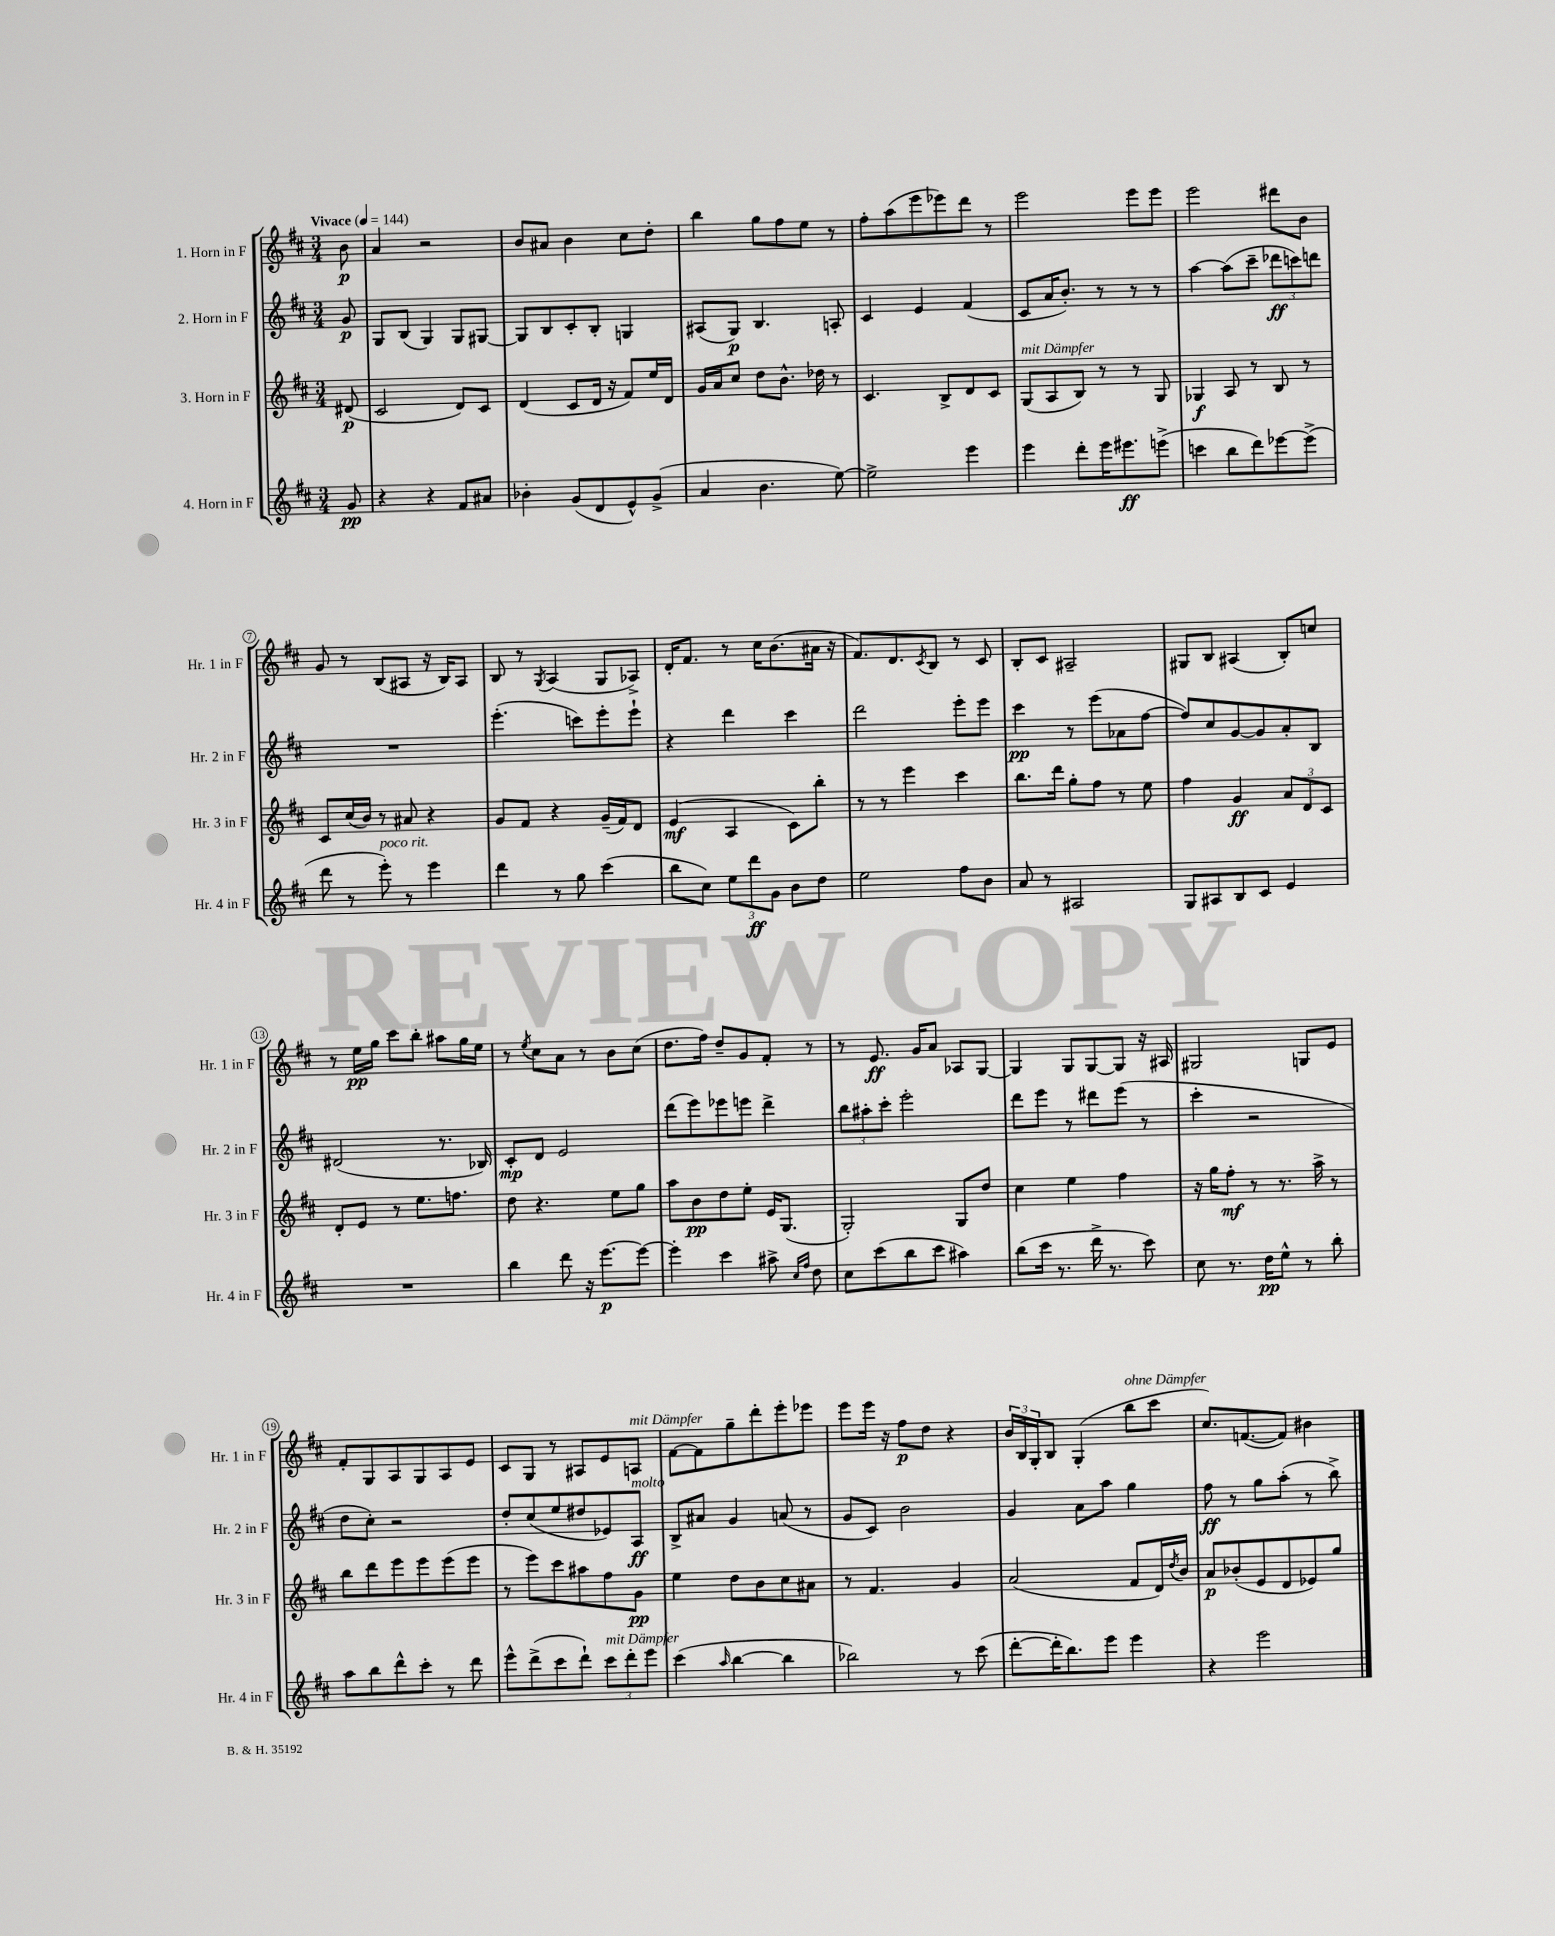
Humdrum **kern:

**kern	**kern	**kern	**kern
*staff4	*staff3	*staff2	*staff1
*clefG2	*clefG2	*clefG2	*clefG2
*k[f#c#]	*k[f#c#]	*k[f#c#]	*k[f#c#]
*M3/4	*M3/4	*M3/4	*M3/4
*MM144	*MM144	*MM144	*MM144
8g/	(8d#/	8g/	8b\
=	=	=	=
4r	2c#/	8G/L	4a/
.	.	(8B/J	.
4r	.	4G/)	2r
8f#/L	8d/L)	8G/L	.
8a#/J	8c#/J	[8G#/J	.
=	=	=	=
4b-'\	(4d/	8G#/]L	8b/L
.	.	8B/	8a#/J
(8g/L	8c#/L	8c#'/	4b\
8d/	16d/Jk	8B'/J	.
.	16r	.	.
8e^^/)	8f#/L)	4G/	8cc#\L
(8g^/J	16ee/L	.	8dd'\J
.	16d/JJ	.	.
=	=	=	=
4a/	16g/LL	(8A#/L	4bb\
.	16a/J	.	.
.	8cc#/J	8G/J)	.
4.b\	8dd\L	4.B/	8gg\L
.	8.b^^\J	.	8ff#\
.	.	.	8ee\J
.	16dd-\	.	.
[8ee\)	8r	8A'/	8r
=	=	=	=
2ee^\]	4.c#/	4c#/	8ff#'\L
.	.	.	(8aa\
.	.	4e/	8eee\
.	8B^/L	.	8eee-\)
4eee\	8d/	(4f#/	8ddd\J
.	8c#/J	.	8r
=	=	=	=
4eee\	(8G/L	8c#/L	2eee\
.	8A/	16a/K	.
.	.	8.b'/J)	.
8ddd'\L	8B/J)	.	.
16eee\K	8r	8r	.
8.eee#\	.	.	.
.	8r	8r	8eee\L
(8eee^\J	8G/	8r	8eee\J
=	=	=	=
4ccc\	4G-/	[4aa\	2eee\
8bb\L	8A/	(8aa\]L	.
8ddd\)	8r	8ccc#~\J	.
[8eee-\	8B/	12ddd-\L	8ddd#\L
.	.	12ccc\)	.
(8eee-^\]J	8r	.	8b\J
.	.	12ddd\J	.
=	=	=	=
8ddd\	8c#/L	2.r	8g/
8r	(16cc#/L	.	8r
.	16b/JJ)	.	.
8eee'\)	8r	.	(8B/L
8r	8a#/	.	8A#/J
4eee\	4r	.	16r
.	.	.	16B/LK)
.	.	.	8A#/J
=	=	=	=
4ddd\	8g/L	(4.eee'\	8B/
.	8f#/J	.	8r
.	.	.	8qG/
8r	4r	.	(4A/
8gg\	.	8ccc\L)	.
(4ccc#\	(16g~/LL	8eee'\	8G/L
.	16f#/J)	.	.
.	8d/J	8eee`\J	8A-^/J)
=	=	=	=
8bb\L	(4e/	4r	16d'/LK
.	.	.	8.f#/J
8cc#\J)	.	.	.
12ee\L	4A/	4ddd\	8r
12ddd\	.	.	.
.	.	.	16cc#\LK
12g\J	.	.	.
.	.	.	(8.b\
8b\L	8c#\L)	4ccc#\	.
8dd\J	8bb'\J	.	16a#\Jk
.	.	.	16r
=	=	=	=
2ee\	8r	2ddd\	8.f#/L)
.	8r	.	.
.	.	.	8.d/
.	4eee\	.	.
.	.	.	8qc#/
.	.	.	8B/J
8ff#\L	4ccc#\	8eee'\L	8r
8b\J	.	8eee\J	8c#/
=	=	=	=
8a/	8.bb\L	4ccc#\	8B'/L
8r	.	.	8c#/J
.	16ddd\Jk	.	.
2A#/	8gg'\L	8r	2A#~/
.	8ff#\J	(8eee\L	.
.	8r	8a-\	.
.	8ee\	[8ff#\J	.
=	=	=	=
8G/L	4ff#\	8ff#/]L)	8G#/L
8A#/	.	8cc#/	8B/J
8B/	4g/	[8g/	(4A#/
8c#/J	.	8g/]	.
4e/	12a/L	8a'/	8B'/L)
.	12d/	.	.
.	.	8B/J	8cc/J
.	12c#/J	.	.
=	=	=	=
2.r	8d'/L	(2d#/	8r
.	8e/J	.	16ee\LL
.	.	.	16gg\JJ
.	8r	.	8ccc#\L
.	8.ee\L	.	8bb'\J
.	.	8.r	8aa#\L
.	8.ff\J	.	.
.	.	.	16gg\L
.	.	16B-/)	16ee\JJ
=	=	=	=
4bb\	8dd\	8c#'/L	8r
.	.	.	8qee/
.	4.r	8d/J	8cc#\L
8ddd\	.	2e/	8a\J
16r	.	.	8r
[8.eee\L	.	.	.
.	8ee\L	.	8b\L
8eee\_J	8gg\J	.	(8cc#\J
=	=	=	=
4eee'\]	8aa\L	(8ddd\L	8.dd\L
.	8b\	8eee\)	.
.	.	.	16ff#\Jk)
4ccc#\	8dd\	8eee-\	8dd~/L
.	8ee'\J	8eee\J	8g/
8aa#^\	16e/LK	4ddd^\	8f#'/J
.	(8.G/J	.	.
16qqcc#/LL	.	.	.
16qqff#/JJ	.	.	.
8dd\	.	.	8r
=	=	=	=
8cc#\L	2G'/)	12bb\L	8r
.	.	12aa#'\	.
(8ccc#\	.	.	8.e/
.	.	12ccc#'\J	.
8bb\	.	2eee'\	.
.	.	.	16g/LK
8ccc#\J	.	.	8a/J
4aa#\)	8G/L	.	8A-/L
.	8dd/J	.	[8G/J
=	=	=	=
(8bb\L	4cc#\	8ddd\L	4G/]
16ccc#\Jk	.	8eee\J	.
8.r	.	.	.
.	4ee\	8r	8G/L
16ddd^\	.	8ddd#\L	[8G/
8.r	.	.	.
.	4ff#\	(8eee\J	8G/]J
8ccc#\)	.	8r	16r
.	.	.	16A#/
=	=	=	=
8cc#\	16r	4ccc#'\	2G#/
.	16gg\LK	.	.
8.r	8ff#'\J	.	.
.	8r	2r	.
16dd\LK	.	.	.
8ee^^\J	8.r	.	.
8r	.	.	8G/L
.	16aa^\	.	.
8bb'\	8r	.	8e/J
=	=	=	=
8aa\L	8bb\L	8dd\L	8f#'/L
8bb\	8ddd\	8cc#'\J)	8G/
8ddd^^\	8eee\	2r	8A/
8ccc#'\J	8eee\	.	8G/
8r	(8eee\	.	8A/
8ddd\	8eee\J	.	8e/J
=	=	=	=
8eee^^\L	8r	8dd'/L	8c#/L
(8ddd^\	8eee\L)	(8cc#/	8G/J
8ccc#\	8ccc#\	8ee/	8r
8ddd`\J)	8aa#\	8dd#/	8A#/L
12ccc#\L	8ff#\	8e-/)	8e/
12ddd'\	.	.	.
.	8g\J	8A/J	8A/J
12eee\J	.	.	.
=	=	=	=
(4ccc#\	4ee\	8B^/L	[8f#\L
.	.	8a#/J	8f#\]
16qqaa/	.	.	.
[4bb\	8dd\L	4g/	8gg~\
.	8b\	.	8ddd'\
4bb\]	8cc#\	(8a/	8eee'\
.	8a#\J	8r	8eee-\J
=	=	=	=
2bb-\)	8r	8g/L	8eee\L
.	4.f#/	8c#/J)	16eee\Jk
.	.	.	16r
.	.	2b\	8ff#\L
.	.	.	8dd\J
8r	4g/	.	4r
(8ccc#\	.	.	.
=	=	=	=
[8ddd'\L	(2a/	4g/	24b/LL
.	.	.	24B/
.	.	.	24G'/J
16ddd'\]K	.	.	8B/J
8.bb\)	.	.	.
.	.	8a\L	(4G'/
8eee\J	.	8aa\J	.
4eee\	8f#/L	4gg\	8bb\L
.	16d/L)	.	8ccc#\J
.	8qdd/	.	.
.	16b/JJ	.	.
=	=	=	=
4r	8a/L	8ff#\	8.cc#/L)
.	(8b-'/	8r	.
.	.	.	([8.f/
2eee\	8e/	8gg\L	.
.	8d/	(8aa'\J	8f/]J)
.	8e-/)	8r	4b#\
.	8gg/J	8bb^\)	.
==	==	==	==
*-	*-	*-	*-
